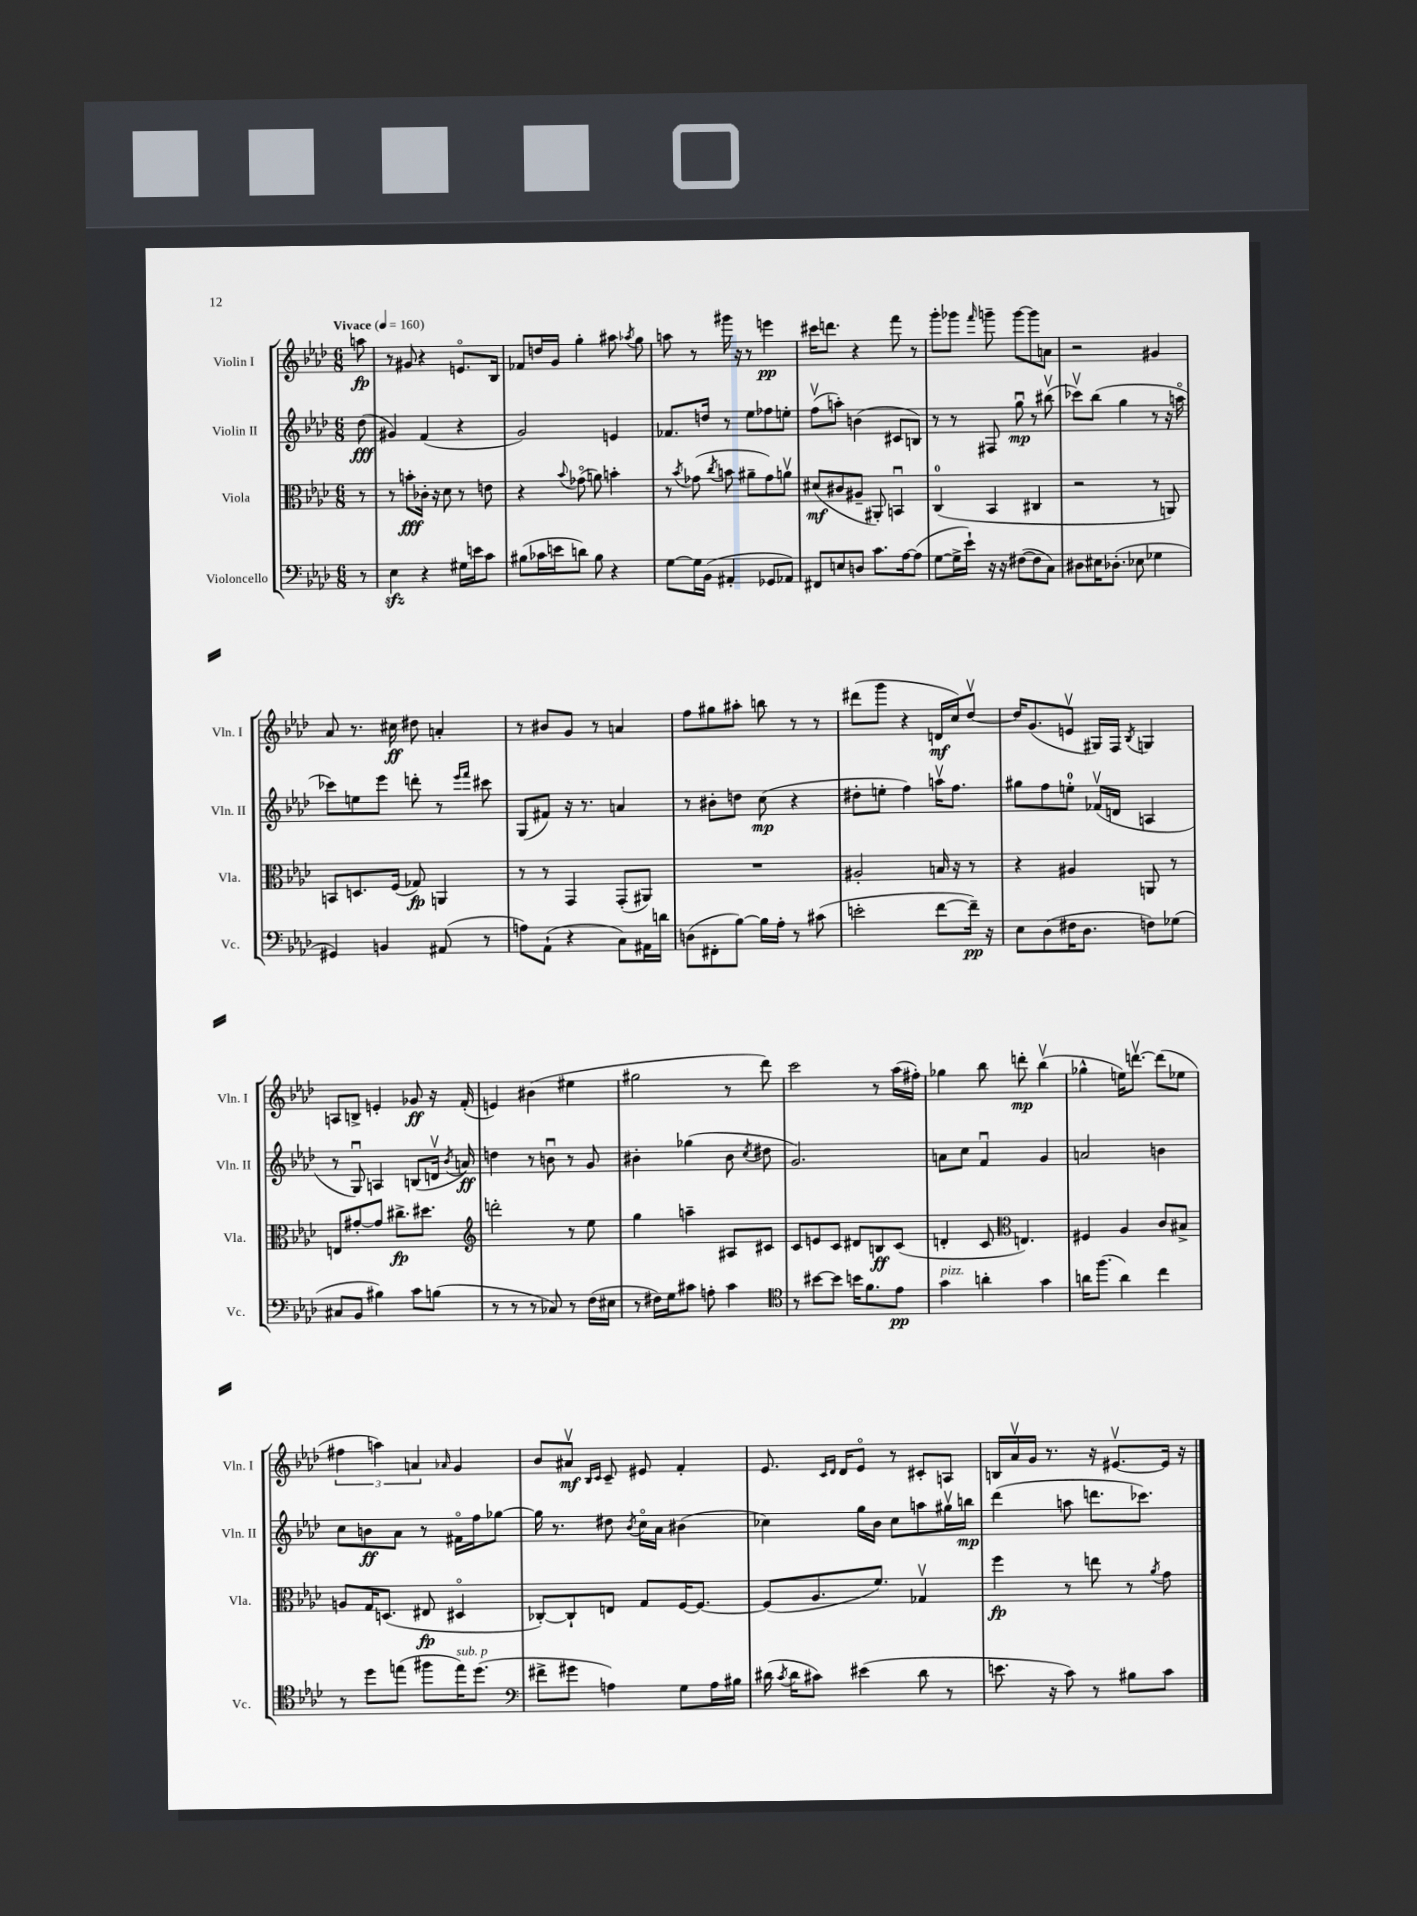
<<
\new StaffGroup <<
\new Staff = "s0" \with { instrumentName = "Violin I" shortInstrumentName = "Vln. I" } {
    \clef treble \key aes \major \numericTimeSignature \time 6/8 \partial 8 \tempo "Vivace" 4 = 160
    \autoBeamOff a''8\fp |
    r8 gis'8 r4 e'8.[\flageolet bes16] |
    fes'8[ d''16 g'16] g''4-. ais''8 \acciaccatura { aes''8 } g''8 |
    a''8 r8 gis'''16 r16 r8 e'''4\pp |
    cis'''16[ d'''8.] r4 f'''8 r8 |
    g'''8[-. ges'''8] \grace { f'''16 } g'''8-- g'''8[~ g'''8 a'8] |
    r2 gis'4 |
    aes'8 r8. cis''16\ff dis''8 a'4-. |
    r8 bis'8[ g'8] r8 a'4 |
    f''8[ gis''8 ais''8]-. b''8 r8 r8 |
    dis'''8[( g'''8] r4 d'16[\mf c''16) des''8]~\upbow |
    des''16[ g'8.( e'8]\upbow gis16[) f16] \acciaccatura { bes8 } g4 |
    a8[ b8]-> e'4-. ges'8\ff r16 f'16-.( |
    e'4) bis'4( eis''4 |
    gis''2 r8 des'''8) |
    c'''2 r8 aes''16[( fis''16]-.) |
    ges''4 bes''8 d'''8-.\mp bes''4\upbow( |
    ges''4-^ e''16[) d'''8.]~\upbow d'''8[( ees''8] |
    \tuplet 3/2 { fis''4 a''4) a'4 } \grace { aes'16 } g'4 |
    bes'8[ ais'8]\upbow\mf \grace { bes16[ c'16] } c'8-- eis'8 f'4-. |
    ees'8. \grace { c'16[ des'16] } des'16[ ees'8]\flageolet r8 cis'8[-. a8] |
    b16[ aes'16\upbow g'16] r8. r16 eis'8.[~\upbow eis'16] r16 \bar "|." |
}
\new Staff = "s1" \with { instrumentName = "Violin II" shortInstrumentName = "Vln. II" } {
    \clef treble \key aes \major \numericTimeSignature \time 6/8 \partial 8
    \autoBeamOff des''8\fff( |
    gis'4) f'4( r4 |
    g'2) e'4 |
    fes'8.[ d''16] r8 ees''8[ fes''8 e''8]-. |
    f''8[\upbow( a''8]-.) b'4( cis'8[ b8]) |
    r8 r8 fis8 g''8\downbow\mp r8 bis''8\upbow( |
    ces'''8[\upbow) bes''8]( g''4 r8 r16 a''16\flageolet |
    ces'''8[) e''8 ees'''8] d'''8-. r8 \grace { ees'''16[ f'''16] } cis'''8 |
    g8[( fis'8]) r16 r8. a'4 |
    r8 bis'8[-. d''8] c''8\mp( r4 |
    dis''8[-. e''8]-. f''4) a''16[\upbow f''8.] |
    gis''8[ f''8 e''8]-0-. fes'16[\upbow( d'16] a4 |
    r8 g8\downbow) a4 b8[( d'16]\upbow \acciaccatura { bes'8 } a'16\ff) |
    d''4 r8 b'8\downbow r8 g'8 |
    bis'4-. ges''4( bis'8 \acciaccatura { c''8 } dis''8 |
    g'2.) |
    a'8[ c''8] f'4\downbow g'4 |
    a'2 b'4 |
    c''8[ b'8\ff aes'8] r8 fis'16[\flageolet f''16 ges''8]~ |
    ges''16 r8. dis''8 \acciaccatura { bes'8 } c''16[\flageolet aes'16] bis'4( |
    ces''4) g''16[ bes'16] ces''8[ a''8 gis''16\upbow b''16]\mp |
    des'''4( a''8 d'''8.[ ces'''8.]) \bar "|." |
}
\new Staff = "s2" \with { instrumentName = "Viola" shortInstrumentName = "Vla." } {
    \clef alto \key aes \major \numericTimeSignature \time 6/8 \partial 8
    \autoBeamOff r8 |
    r8 b'8[-.\fff ces'16]-. r16 des'8 r8 e'8 |
    r4 \appoggiatura { bes'8 } ges'8\flageolet( a'8) b'4-. |
    r8 \acciaccatura { bes'8 } ges'8( \acciaccatura { c''8 } b'8 ais'8[-- ges'8) a'8]\upbow |
    dis'8[\mf( cis'8 ais8]-- ais,8-.) b,4\downbow |
    c4-0( bes,4 cis4 |
    r2 r8 a,8) |
    b,8[ d8. f16]( ges8\fp) a,4 |
    r8 r8 g,4 g,8[-.( ais,8]) |
    R2. |
    ais2-. b16 r16 r8 |
    r4 ais4 a,8 r8 |
    e8[ gis'8~-. gis'8] cis''8.[->\fp dis''8.] |
    \clef treble d'''2-. r8 ees''8 |
    g''4 a''4-- ais8[ cis'8] |
    c'8[ e'8 c'8] dis'8[ b8\ff c'8]( |
    d'4-. c'8 \clef alto e4.) |
    fis4 aes4 c'8[ bis8]-> |
    a8[ g16 d8.]( eis8\fp dis4\flageolet |
    ces8[~-.) ces8-! e8] g8[ f16~ f8.]~ |
    f8[( aes8. f'8.]) ges4\upbow |
    f''4\fp r8 e''8 r8 \acciaccatura { aes'8 } g'8 \bar "|." |
}
\new Staff = "s3" \with { instrumentName = "Violoncello" shortInstrumentName = "Vc." } {
    \clef bass \key aes \major \numericTimeSignature \time 6/8 \partial 8
    \autoBeamOff r8 |
    ees4\sfz r4 gis16[ e'16 c'8] |
    bis8[( ces'16 e'16 d'8]) bis8 r4 |
    g8[~ g16 bes,16]( ais,4-. ges,8[ aes,8]) |
    fis,8[ e8 d8] c'8.[ aes16~ aes8]( |
    g8[~ g16-> ees'16]-!) r16 r16 fis8[~( fis8 c8]) |
    dis8[ eis16 des8.]-.( ees8 ges4 |
    gis,4) b,4 ais,8( r8 |
    a8[) aes,8]-!( r4 c8[) ais,16 d'16] |
    d8[( fis,8-. bes8]~) bes16[ aes16]-. r8 cis'8( |
    e'2-. f'8[~ f'16]--\pp) r16 |
    ees8[ des8( fis16 des8.] f8[) ges8]( |
    cis8[ bes,8] bis4) c'8[ b8]( |
    r8 r8 r8 ces8) r8 f16[( eis16] |
    r8 fis16[) g16 cis'8] a8-. cis'4 |
    \clef tenor r8 bis'8[~ bis'8] b'16[ f'8. ees'8]\pp |
    g'4^\markup { \italic "pizz." } a'4-. g'4 |
    a'16[ f''8.]( a'4) c''4 |
    r8 des''8[ e''8]( fis''8[ e''16^\markup { \italic "sub. p" }) des''8.]( |
    \clef bass fis'8[-> gis'8] a4) g8[ a16 bis16] |
    dis'16( \acciaccatura { c'8 } dis'16[ cis'8]) eis'4( dis'8 r8 |
    e'8. r16 c'8) r8 bis8[ c'8] \bar "|." |
}
>>
>>
